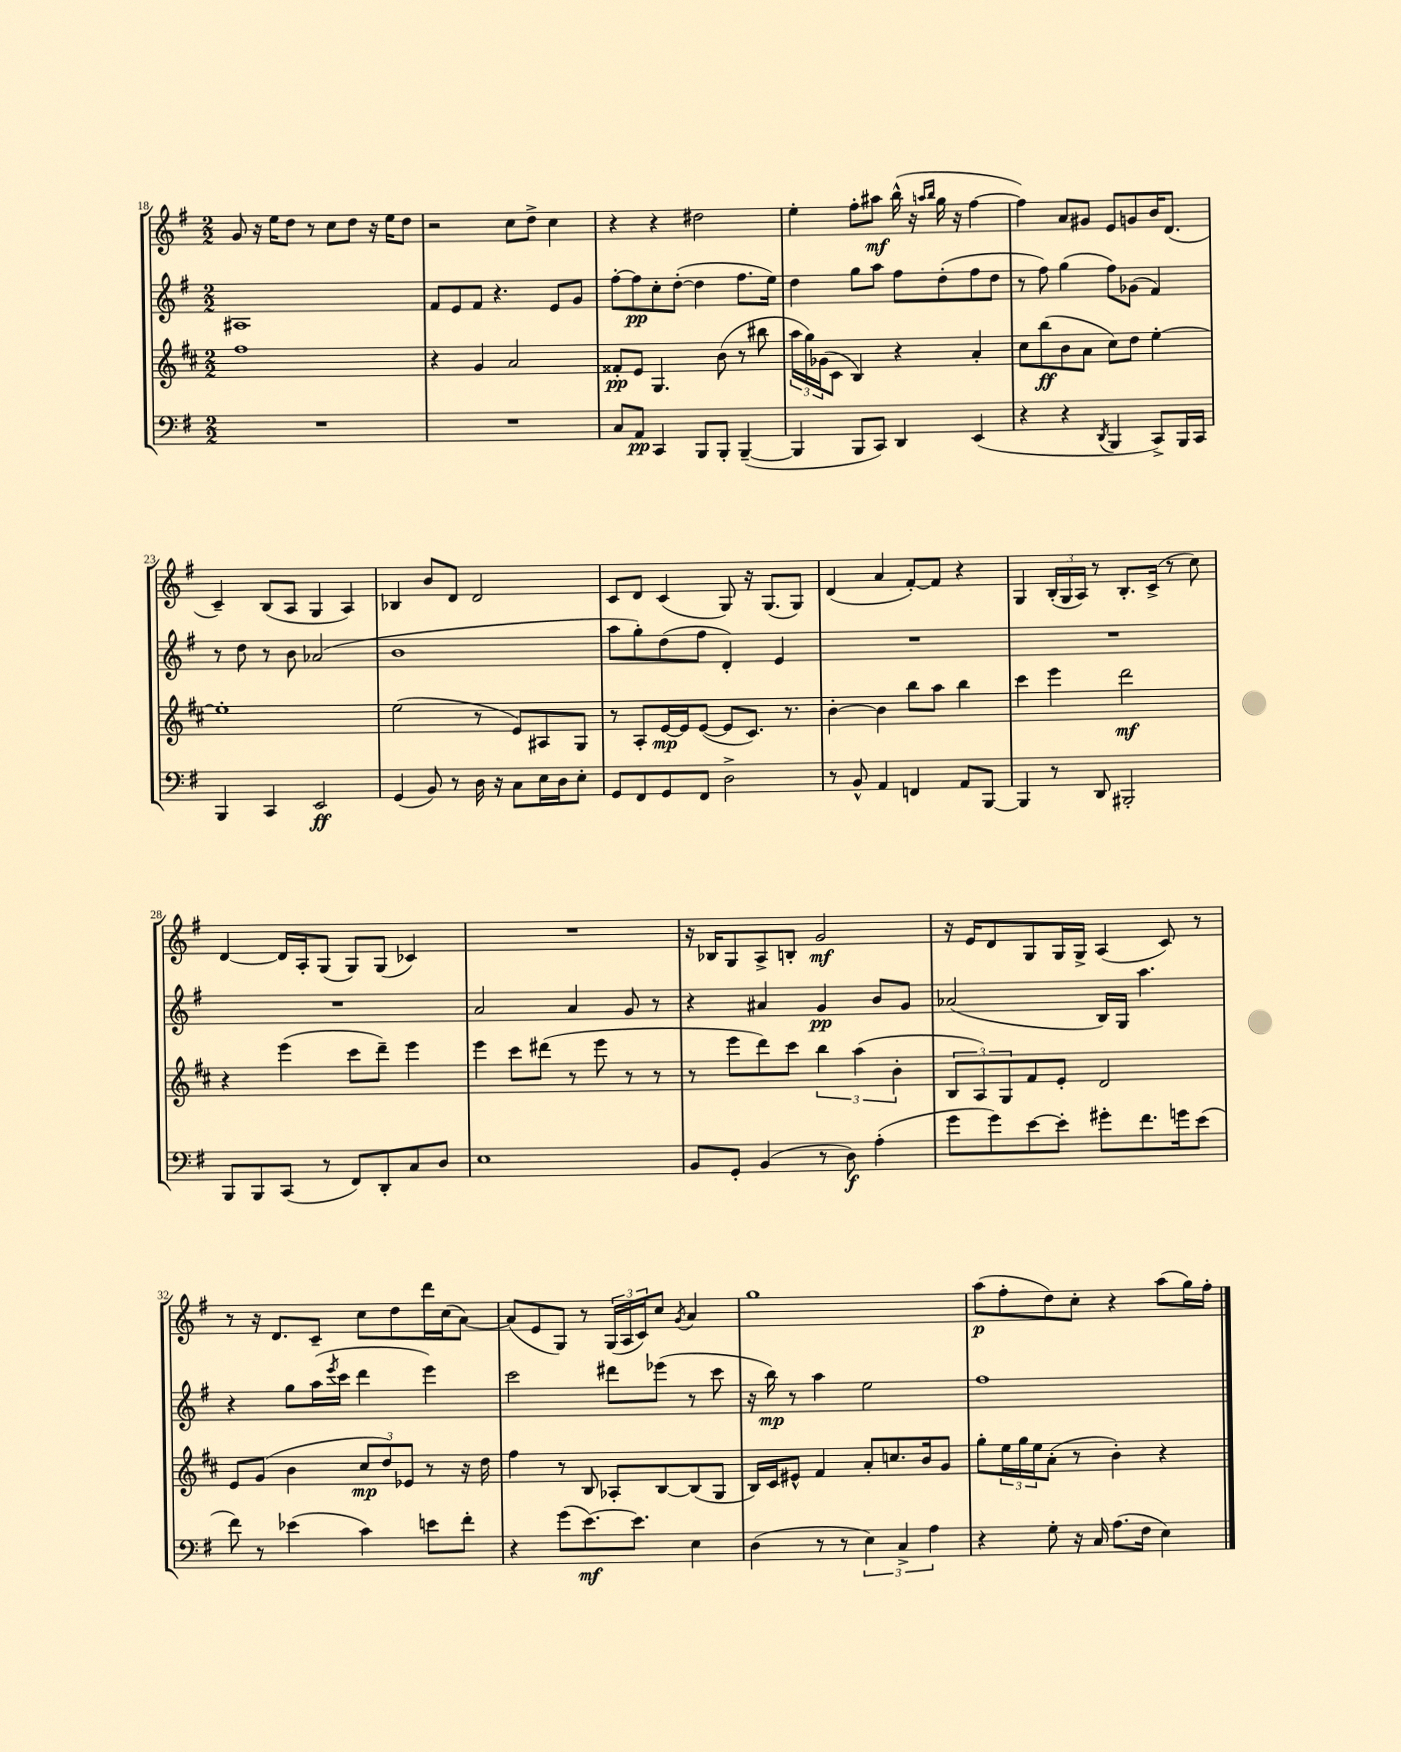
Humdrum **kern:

**kern	**dynam	**kern	**dynam	**kern	**dynam	**kern	**dynam
*part4	*part4	*part3	*part3	*part2	*part2	*part1	*part1
*staff4	*staff4	*staff3	*staff3	*staff2	*staff2	*staff1	*staff1
*clefF4	*	*clefG2	*	*clefG2	*	*clefG2	*
*k[f#]	*	*k[f#c#]	*	*k[f#]	*	*k[f#]	*
*M2/2	*	*M2/2	*	*M2/2	*	*M2/2	*
=18	=18	=18	=18	=18	=18	=18	=18
1r	.	1ff#	.	1A#X	.	8g/	.
.	.	.	.	.	.	16r	.
.	.	.	.	.	.	16ee\KL	.
.	.	.	.	.	.	8dd\J	.
.	.	.	.	.	.	8r	.
.	.	.	.	.	.	8cc\L	.
.	.	.	.	.	.	8dd\J	.
.	.	.	.	.	.	16r	.
.	.	.	.	.	.	16ee\KL	.
.	.	.	.	.	.	8dd\J	.
=19	=19	=19	=19	=19	=19	=19	=19
1r	.	4r	.	8f#/L	.	2r	.
.	.	.	.	8e/	.	.	.
.	.	4g/	.	8f#/J	.	.	.
.	.	.	.	4.r	.	.	.
.	.	2a/	.	.	.	8cc\L	.
.	.	.	.	.	.	8dd^\J	.
.	.	.	.	8e/L	.	4cc\	.
.	.	.	.	8g/J	.	.	.
=20	=20	=20	=20	=20	=20	=20	=20
8C/L	.	8f##X'/L	pp	[8ff#'\L	.	4r	.
8AA/J	pp	8e/J	.	8ff#\]	pp	.	.
4CC/	.	4.G/	.	8cc'\	.	4r	.
.	.	.	.	([8dd'\J	.	.	.
8BBB/L	.	.	.	4dd\]	.	2dd#X\	.
8BBB'/J	.	(8b\	.	.	.	.	.
([4BBB~/	.	8r	.	8.ff#\L	.	.	.
.	.	8bb#X\	.	.	.	.	.
.	.	.	.	16ee\Jk)	.	.	.
=21	=21	=21	=21	=21	=21	=21	=21
4BBB/]	.	24aa\LL	.	4dd\	.	4ee'\	.
.	.	24gg\)	.	.	.	.	.
.	.	(24g-X\J	.	.	.	.	.
.	.	8c#\J	.	.	.	.	.
8BBB/L	.	4B/)	.	8gg\L	.	8ff#'\L	.
8CC/J)	.	.	.	8aa\J	.	8aa#X\J	mf
4DD/	.	4r	.	8ff#\L	.	(16bb^^\	.
.	.	.	.	.	.	16r	.
.	.	.	.	.	.	16qqaan/LL	.
.	.	.	.	.	.	16qqbb/JJ	.
.	.	.	.	(8dd'\	.	16gg\	.
.	.	.	.	.	.	16r	.
(4EE/	.	4a'/	.	8ff#\	.	[4ff#\	.
.	.	.	.	8dd\J	.	.	.
=22	=22	=22	=22	=22	=22	=22	=22
4r	.	8cc#\L	.	8r	.	4ff#\])	.
.	.	(8bb\	ff	8ff#\)	.	.	.
4r	.	8b\	.	(4gg\	.	8a/L	.
.	.	8a\J	.	.	.	8g#X/J	.
8qDD/	.	.	.	.	.	.	.
4BBB/	.	8cc#\L)	.	8ff#\L)	.	8e/L	.
.	.	8dd\J	.	(8g-X\J	.	8gn/	.
8CC^/L)	.	[4ee'\	.	4f#/)	.	16b/K	.
.	.	.	.	.	.	(8.d/J	.
16BBB/L	.	.	.	.	.	.	.
16CC/JJ	.	.	.	.	.	.	.
!!LO:LB:g=z
=23	=23	=23	=23	=23	=23	=23	=23
4BBB/	.	1ee']	.	8r	.	4c~/)	.
.	.	.	.	8dd\	.	.	.
4CC/	.	.	.	8r	.	(8B/L	.
.	.	.	.	8b\	.	8A/J	.
2EE/	ff	.	.	(2a-X/	.	4G/	.
.	.	.	.	.	.	4A/)	.
=24	=24	=24	=24	=24	=24	=24	=24
(4GG/	.	(2ee\	.	1b	.	4B-X/	.
8BB/)	.	.	.	.	.	8b/L	.
8r	.	.	.	.	.	8d/J	.
16D\	.	8r	.	.	.	2d/	.
16r	.	.	.	.	.	.	.
8C\L	.	8e/L)	.	.	.	.	.
16E\L	.	8A#X/	.	.	.	.	.
16D\J	.	.	.	.	.	.	.
8E'\J	.	8G/J	.	.	.	.	.
=25	=25	=25	=25	=25	=25	=25	=25
8GG/L	.	8r	.	8aa\L	.	8c/L	.
8FF#/	.	8A'/L	.	8gg'\)	.	8d/J	.
8GG/	.	[16e/L	mp	(8dd\	.	(4c/	.
.	.	16e/J]	.	.	.	.	.
8FF#/J	.	([8e/J	.	8ff#\J	.	.	.
2D^\	.	8e/L]	.	4d'/)	.	8G/)	.
.	.	8.c#/J)	.	.	.	16r	.
.	.	.	.	.	.	(8.G/L	.
.	.	.	.	4e/	.	.	.
.	.	8.r	.	.	.	.	.
.	.	.	.	.	.	8G/J)	.
=26	=26	=26	=26	=26	=26	=26	=26
8r	.	[4b'\	.	1r	.	(4d/	.
8BB^^/	.	.	.	.	.	.	.
4AA/	.	4b\]	.	.	.	4a/	.
4FFn/	.	8bb\L	.	.	.	[8f#'/L)	.
.	.	8aa\J	.	.	.	8f#/J]	.
8AA/L	.	4bb\	.	.	.	4r	.
[8BBB/J	.	.	.	.	.	.	.
=27	=27	=27	=27	=27	=27	=27	=27
4BBB/]	.	4ccc#\	.	1r	.	4G/	.
8r	.	4eee\	.	.	.	(24B'/LL	.
.	.	.	.	.	.	24G/	.
.	.	.	.	.	.	24A/JJ)	.
8DD/	.	.	.	.	.	8r	.
2BBB#X'/	.	2ddd\	mf	.	.	8.B'/L	.
.	.	.	.	.	.	(16c^/Jk	.
.	.	.	.	.	.	8r	.
.	.	.	.	.	.	8cc\)	.
!!LO:LB:g=z
=28	=28	=28	=28	=28	=28	=28	=28
8BBB/L	.	4r	.	1r	.	[4d/	.
8BBB/	.	.	.	.	.	.	.
(8CC/J	.	(4eee\	.	.	.	16d/LL]	.
.	.	.	.	.	.	16A'/J	.
8r	.	.	.	.	.	(8G/J	.
8FF#/L)	.	8ccc#\L	.	.	.	8G/L)	.
8DD'/	.	8ddd~\J)	.	.	.	(8G/J	.
8C/	.	4eee\	.	.	.	4c-X/)	.
8D/J	.	.	.	.	.	.	.
=29	=29	=29	=29	=29	=29	=29	=29
1E	.	4eee\	.	2a/	.	1r	.
.	.	8ccc#\L	.	.	.	.	.
.	.	(8ddd#X\J	.	.	.	.	.
.	.	8r	.	4a/	.	.	.
.	.	8eee\	.	.	.	.	.
.	.	8r	.	8g/	.	.	.
.	.	8r	.	8r	.	.	.
=30	=30	=30	=30	=30	=30	=30	=30
8BB/L	.	8r	.	4r	.	16r	.
.	.	.	.	.	.	16B-X/KL	.
8GG'/J	.	8eee\L	.	.	.	8G/	.
(4BB/	.	8ddd\)	.	4a#X/	.	8A^/	.
.	.	8ccc#\J	.	.	.	8Bn'/J	.
8r	.	6bb\	.	4g/	pp	2g/	mf
8D\)	f	.	.	.	.	.	.
.	.	(6aa\	.	.	.	.	.
(4A'\	.	.	.	8b/L	.	.	.
.	.	6b'\	.	.	.	.	.
.	.	.	.	8g/J	.	.	.
=31	=31	=31	=31	=31	=31	=31	=31
8g\L	.	12B/L	.	(2a-X/	.	16r	.
.	.	.	.	.	.	16e/KL	.
.	.	12A/)	.	.	.	.	.
8g\)	.	.	.	.	.	8d/	.
.	.	12G/	.	.	.	.	.
[8e\	.	8f#/	.	.	.	8G/	.
8e'\J]	.	8e'/J	.	.	.	16G/L	.
.	.	.	.	.	.	16G^/JJ	.
8g#X'\L	.	2d/	.	16B/LL)	.	(4A/	.
.	.	.	.	16G/JJ	.	.	.
8.f#\	.	.	.	4.aa\	.	.	.
.	.	.	.	.	.	8c/)	.
16gn\k	.	.	.	.	.	.	.
(8e\J	.	.	.	.	.	8r	.
!!LO:LB:g=z
=32	=32	=32	=32	=32	=32	=32	=32
8f#\)	.	8e/L	.	4r	.	8r	.
8r	.	(8g/J	.	.	.	16r	.
.	.	.	.	.	.	8.d/L	.
(4e-X\	.	4b\	.	8gg\L	.	.	.
.	.	.	.	(16aa\L	.	8c~/J	.
.	.	.	.	8qeee/	.	.	.
.	.	.	.	16ccc\JJ	.	.	.
4c\)	.	12cc#/L	mp	4ddd\	.	8cc\L	.
.	.	12dd/)	.	.	.	.	.
.	.	.	.	.	.	8dd\	.
.	.	12e-X/J	.	.	.	.	.
8en\L	.	8r	.	4eee\)	.	16ddd\L	.
.	.	.	.	.	.	(16cc\J	.
8f#'\J	.	16r	.	.	.	[8a\J)	.
.	.	16dd\	.	.	.	.	.
=33	=33	=33	=33	=33	=33	=33	=33
4r	.	4ff#\	.	2ccc\	.	(8a/L]	.
.	.	.	.	.	.	8e/	.
(8g\L	.	8r	.	.	.	8G/J)	.
[8.e\)	mf	8B/	.	.	.	8r	.
.	.	8A-X'/L	.	8ddd#X\L	.	(24G/LL	.
.	.	.	.	.	.	24A/	.
8.e\J]	.	.	.	.	.	.	.
.	.	.	.	.	.	24c/J)	.
.	.	[8B/	.	(8eee-X\J	.	8cc/J	.
.	.	.	.	.	.	8qg/	.
4E\	.	(8B/]	.	8r	.	4a/	.
.	.	8G/J	.	8ccc\	.	.	.
=34	=34	=34	=34	=34	=34	=34	=34
(4D\	.	16B/LL)	.	16r	.	1gg	.
.	.	16c#/J	.	16bb\)	mp	.	.
.	.	8e#X^^/J	.	8r	.	.	.
8r	.	4f#/	.	4aa\	.	.	.
8r	.	.	.	.	.	.	.
6E\)	.	8a'/L	.	2ee\	.	.	.
.	.	8.ccn/	.	.	.	.	.
6C^/	.	.	.	.	.	.	.
.	.	16b/k	.	.	.	.	.
6A\	.	.	.	.	.	.	.
.	.	8g/J	.	.	.	.	.
=35	=35	=35	=35	=35	=35	=35	=35
4r	.	8gg'\L	.	1ff#	.	(8aa\L	p
.	.	24ee\L	.	.	.	8ff#'\	.
.	.	24gg\	.	.	.	.	.
.	.	24ee\J	.	.	.	.	.
8G'\	.	(8a'\J	.	.	.	8dd\)	.
16r	.	8r	.	.	.	8cc'\J	.
16C/	.	.	.	.	.	.	.
(8.A\L	.	4b'\)	.	.	.	4r	.
16F#\Jk	.	.	.	.	.	.	.
4E\)	.	4r	.	.	.	(8aa\L	.
.	.	.	.	.	.	16gg\L)	.
.	.	.	.	.	.	16ff#'\JJ	.
==	==	==	==	==	==	==	==
*-	*-	*-	*-	*-	*-	*-	*-
